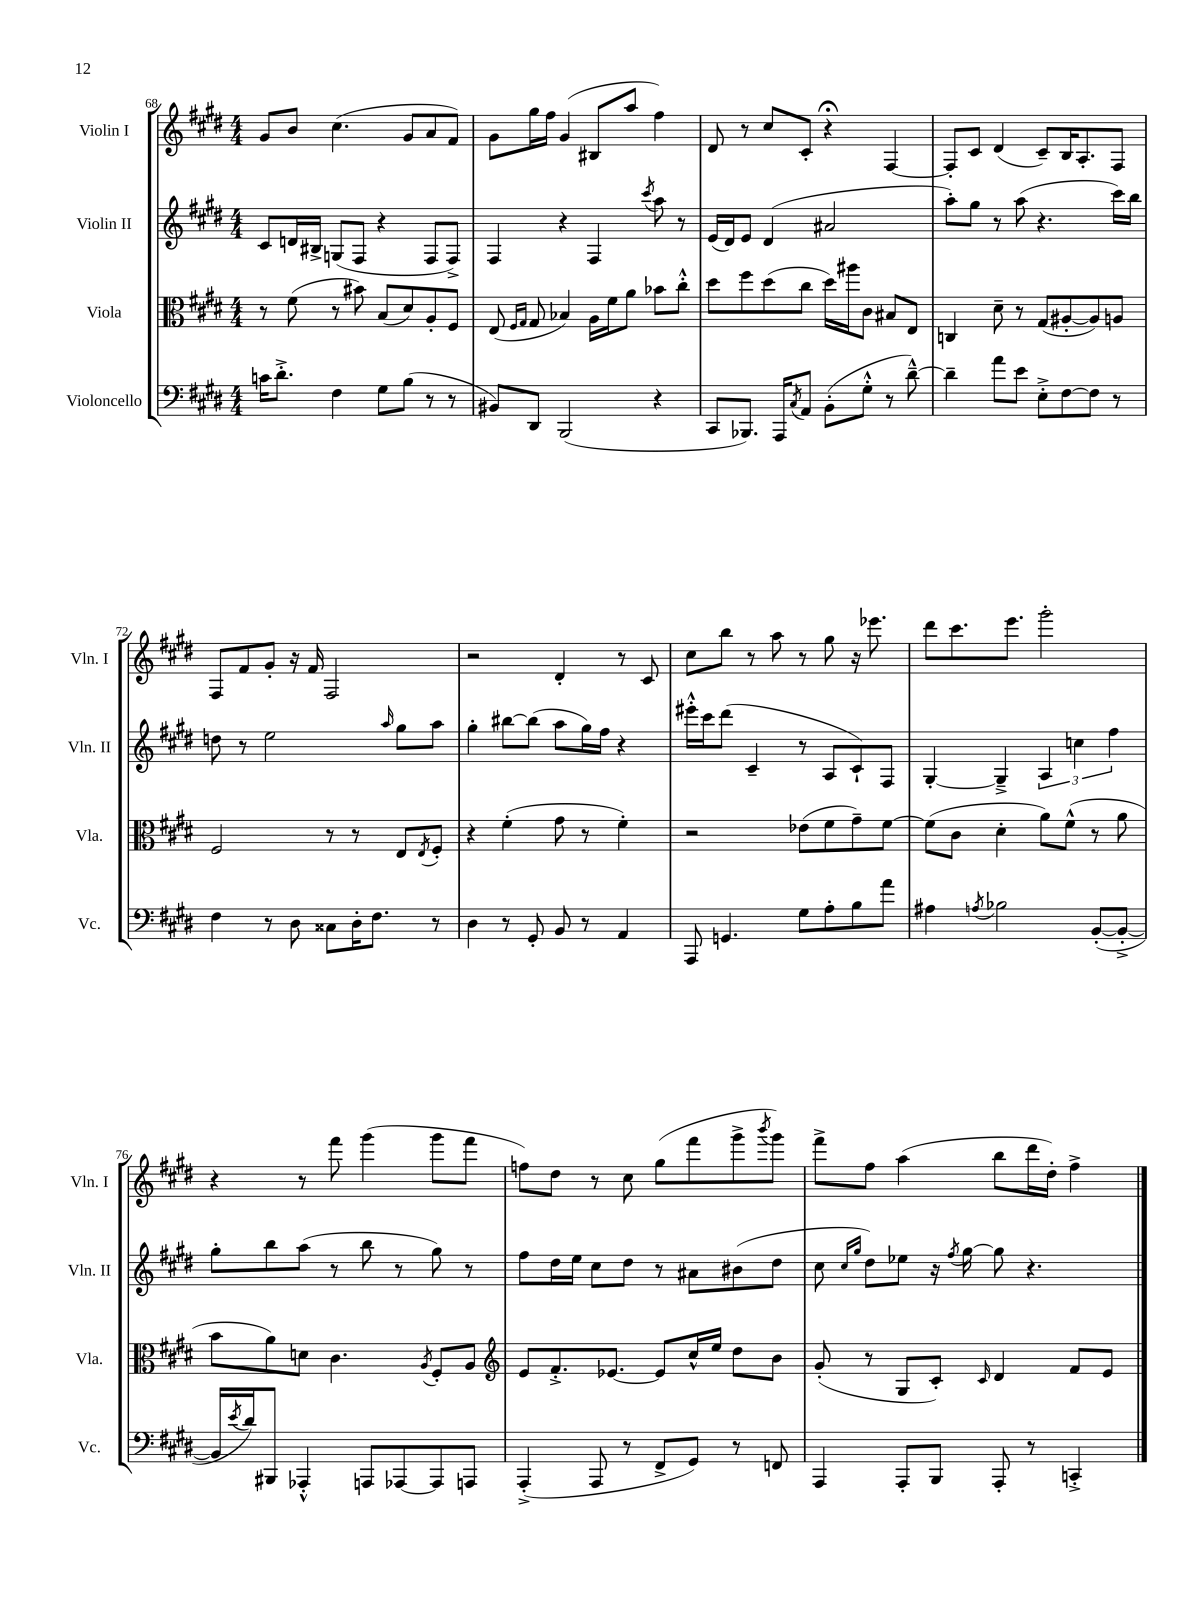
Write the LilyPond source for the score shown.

<<
\new StaffGroup <<
\new Staff = "s0" \with { instrumentName = "Violin I" shortInstrumentName = "Vln. I" } {
    \clef treble \key e \major \numericTimeSignature \time 4/4
    gis'8 b'8 cis''4.( gis'8 a'8 fis'8) |
    gis'8 gis''16 fis''16 gis'4( bis8 a''8 fis''4) |
    dis'8 r8 cis''8 cis'8-. r4\fermata fis4~ |
    fis8-. cis'8 dis'4( cis'8--) b16 a8.-. fis8 |
    fis8 fis'8 gis'8-. r16 fis'16 fis2 |
    r2 dis'4-. r8 cis'8 |
    cis''8 b''8 r8 a''8 r8 gis''8 r16 ees'''8. |
    dis'''8 cis'''8. e'''8. gis'''2-. |
    r4 r8 fis'''8 gis'''4( gis'''8 fis'''8 |
    f''8) dis''8 r8 cis''8 gis''8( fis'''8 gis'''8-> \acciaccatura { b'''8 } gis'''8) |
    fis'''8-> fis''8 a''4( b''8 dis'''16 dis''16-.) fis''4-> \bar "|." |
}
\new Staff = "s1" \with { instrumentName = "Violin II" shortInstrumentName = "Vln. II" } {
    \clef treble \key e \major \numericTimeSignature \time 4/4
    cis'8 d'16 bis16-> g8( fis8 r4 fis8 fis8->) |
    fis4 r4 fis4 \acciaccatura { cis'''8 } a''8 r8 |
    e'16( dis'16) e'8 dis'4( ais'2 |
    a''8-.) gis''8 r8 a''8( r4. cis'''16) b''16 |
    d''8 r8 e''2 \grace { a''16 } gis''8 a''8 |
    gis''4-. bis''8~ bis''8( a''8 gis''16) fis''16 r4 |
    eis'''16-.-^ cis'''16 dis'''8( cis'4-- r8 a8 cis'8-!) fis8 |
    gis4~-. gis4---> \tuplet 3/2 { a4 c''4 fis''4 } |
    gis''8-. b''8 a''8( r8 b''8 r8 gis''8) r8 |
    fis''8 dis''16 e''16 cis''8 dis''8 r8 ais'8 bis'8( dis''8 |
    cis''8 \grace { cis''16 gis''16 } dis''8) ees''8 r16 \acciaccatura { fis''8 } gis''16~ gis''8 r4. \bar "|." |
}
\new Staff = "s2" \with { instrumentName = "Viola" shortInstrumentName = "Vla." } {
    \clef alto \key e \major \numericTimeSignature \time 4/4
    r8 fis'8( r8 bis'8) b8( dis'8) a8-. fis8 |
    e8( \grace { fis16 gis16 } gis8 bes4) a16 fis'16 a'8 bes'8 cis''8-.-^ |
    dis''8 fis''8 dis''8( cis''8 dis''16) ais''16 cis'8 bis8 e8 |
    c4 dis'8-- r8 gis8( ais8~-. ais8) a8 |
    fis2 r8 r8 e8 \acciaccatura { e8 } fis8-. |
    r4 fis'4-.( gis'8 r8 fis'4-.) |
    r2 ees'8( fis'8 gis'8--) fis'8~ |
    fis'8( cis'8 dis'4-. a'8) fis'8-^( r8 a'8 |
    b'8 a'8) d'8 cis'4. \acciaccatura { a8 } fis8-. a8 |
    \clef treble e'8 fis'8.-.-> ees'8.~ ees'8 cis''16-^ e''16 dis''8 b'8 |
    gis'8-.( r8 gis8 cis'8-.) \grace { cis'16 } dis'4 fis'8 e'8 \bar "|." |
}
\new Staff = "s3" \with { instrumentName = "Violoncello" shortInstrumentName = "Vc." } {
    \clef bass \key e \major \numericTimeSignature \time 4/4
    c'16 dis'8.-.-> fis4 gis8 b8( r8 r8 |
    bis,8) dis,8 b,,2( r4 |
    cis,8 bes,,8.) a,,16 \acciaccatura { cis8 } a,8 b,8-.( gis8-.-^ r8 dis'8~---^) |
    dis'4-- a'8 e'8 e8-.-> fis8~ fis8 r8 |
    fis4 r8 dis8 cisis8 dis16-. fis8. r8 |
    dis4 r8 gis,8-. b,8 r8 a,4 |
    a,,8 g,4. gis8 a8-. b8 a'8 |
    ais4 \acciaccatura { a8 } bes2 b,8~-.( b,8~-.-> |
    b,16 \acciaccatura { e'8 } dis'16) bis,,8 aes,,4-.-^ a,,8 aes,,8~ aes,,8 a,,8 |
    a,,4-.->( a,,8 r8 fis,8-> gis,8) r8 f,8 |
    a,,4 a,,8-. b,,8 a,,8-. r8 c,4-.-> \bar "|." |
}
>>
>>
\layout { \context { \Score currentBarNumber = #68 } }
